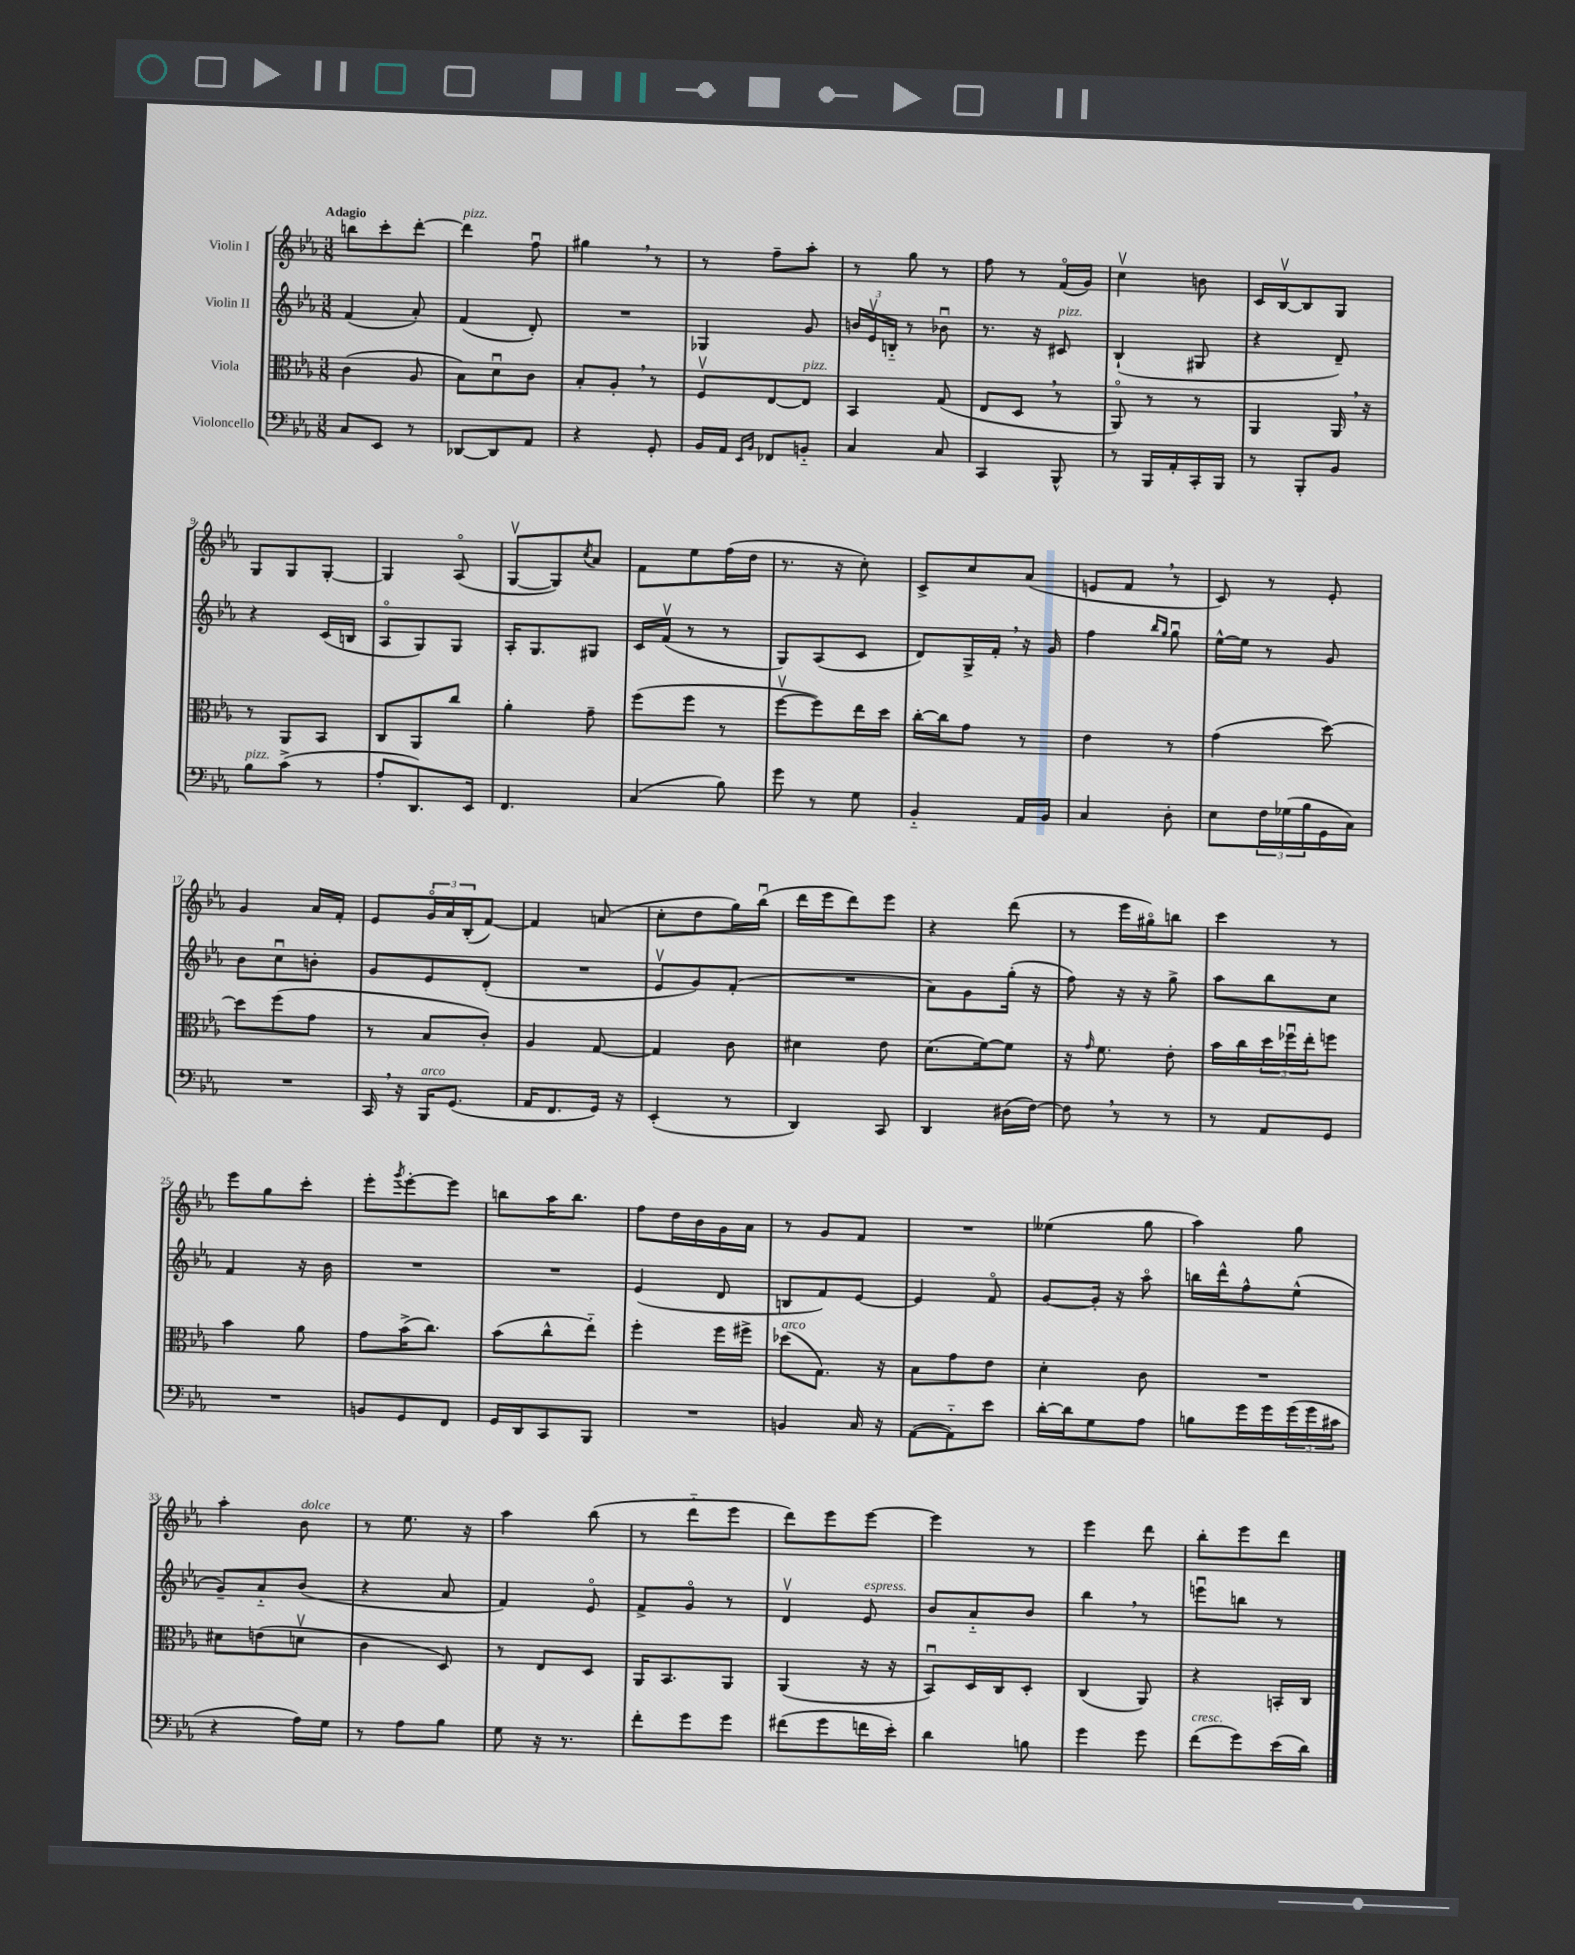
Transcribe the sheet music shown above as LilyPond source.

<<
\new StaffGroup <<
\new Staff = "s0" \with { instrumentName = "Violin I" } {
    \clef treble \key ees \major \numericTimeSignature \time 3/8 \tempo "Adagio"
    b''8 c'''8-. d'''8~-. |
    d'''4^\markup { \italic "pizz." } f''8\downbow |
    gis''4 \breathe r8 |
    r8 f''8-- aes''8-. |
    r8 g''8 r8 |
    f''8 r8 f'16\flageolet( g'16) |
    c''4\upbow b'8 |
    c'16 bes16~\upbow bes8 g8 |
    g8 g8 g8~-. |
    g4 aes8\flageolet( |
    g8~\upbow g8) \acciaccatura { c''8 } aes'8 |
    f'8 ees''8 f''16( d''16 |
    r8. r16 c''8-.) |
    c'8-> c''8 aes'8( |
    e'8 f'8 \breathe r8 |
    c'8) r8 ees'8-. |
    g'4 aes'16 f'16-. |
    ees'8 \tuplet 3/2 { g'16\flageolet aes'16 bes16-.( } f'8~) |
    f'4 a'8( |
    c''8-. d''8 g''16) bes''16\downbow( |
    d'''16 ees'''16 d'''8) ees'''8 |
    r4 d'''8( |
    r8 ees'''16 gis''16\flageolet) b''8 |
    c'''4 r8 |
    ees'''8 g''8 c'''8-. |
    ees'''8-. \acciaccatura { g'''8 } ees'''8~-. ees'''8 |
    b''8 aes''16 b''8. |
    f''8 d''16 bes'16 g'16 aes'16 |
    r8 g'8 f'8 |
    R4. |
    eeses''4( g''8 |
    aes''4) g''8 |
    aes''4-. bes'8^\markup { \italic "dolce" } |
    r8 ees''8. r16 |
    aes''4 bes''8( |
    r8 d'''8-_ ees'''8 |
    d'''8) ees'''8 ees'''8~ |
    ees'''4 r8 |
    ees'''4 d'''8 |
    bes''8-. ees'''8 d'''8 \bar "|." |
}
\new Staff = "s1" \with { instrumentName = "Violin II" } {
    \clef treble \key ees \major \numericTimeSignature \time 3/8
    f'4( aes'8-.) |
    f'4( d'8-.) |
    R4. |
    ges4 g'8 |
    \tuplet 3/2 { b'16 ees'16\upbow b16-_ } r8 bes'8\downbow |
    r8. r16 cis'8^\markup { \italic "pizz." } |
    bes4-!( gis8 |
    r4 d'8--) |
    r4 c'16( b16 |
    aes8\flageolet g8) g8 |
    aes16-. g8. gis8 |
    c'16 f'16\upbow( r8 r8 |
    g8) aes8( c'8 |
    d'8) g16-> f'16-. \breathe r16 g'16 |
    f''4 \grace { bes''16 g''16 } g''8\downbow |
    ees''16~-^ ees''16 r8 g'8 |
    bes'8 c''8\downbow b'8-. |
    g'8 ees'8 d'8-.( |
    R4. |
    ees'8\upbow g'8) f'8-.( |
    R4. |
    aes'8) g'8 g''16-.( r16 |
    f''8) r16 r16 g''8-> |
    aes''8 bes''8 c''8 |
    f'4 r16 bes'16 |
    R4. |
    R4. |
    ees'4( d'8 |
    b8 f'8) ees'8~ |
    ees'4 f'8\flageolet |
    g'8~ g'16-. r16 aes''8\flageolet |
    b''16 d'''16-^ f''8-^ ees''8-^( |
    g'8--) aes'8-_ bes'8( |
    r4 aes'8 |
    f'4) ees'8\flageolet |
    f'8-> g'8\flageolet r8 |
    d'4\upbow ees'8^\markup { \italic "espress." } |
    bes'8 aes'8-_ bes'8 |
    bes''4 \breathe r8 |
    e'''8\downbow b''8 r8 \bar "|." |
}
\new Staff = "s2" \with { instrumentName = "Viola" } {
    \clef alto \key ees \major \numericTimeSignature \time 3/8
    c'4( aes8 |
    bes8) d'8\downbow c'8 |
    bes8-. aes8-. \breathe r8 |
    f8\upbow ees8~ ees8^\markup { \italic "pizz." } |
    bes,4 g8( |
    ees8 d8 \breathe r8 |
    aes,8\flageolet) r8 r8 |
    aes,4 aes,16 \breathe r16 |
    r8 aes,8 bes,8 |
    c8 aes,8 c''8 |
    aes'4-. g'8-- |
    f''8( f''8 r8 |
    f''8~\upbow f''8) ees''16 d''16 |
    c''16~-. c''16 g'8 r8 |
    ees'4 r8 |
    g'4( d''8~) |
    d''8 f''8( g'8 |
    r8 bes8 c'8-.) |
    aes4 g8~ |
    g4 c'8 |
    dis'4 ees'8 |
    d'8.( f'16~) f'8 |
    r16 \grace { g'16 } f'8. ees'8-. |
    bes'16 c''16 \tuplet 3/2 { d''16 fes''16\downbow ees''16-. } f''8 |
    bes'4 aes'8 |
    g'8 bes'16->( c''8.) |
    bes'8( c''8-^ ees''8-_) |
    f''4-. f''16 fis''16-> |
    des''8^\markup { \italic "arco" }( g8.) r16 |
    bes8 g'8 ees'8 |
    d'4-. c'8 |
    R4. |
    dis'8 e'8( d'8\upbow |
    c'4 d8) |
    r8 ees8 d8 |
    aes,16 bes,8. aes,8 |
    aes,4( r16 r16 |
    bes,8\downbow) d16 c16 d8-. |
    c4( aes,8) |
    r4 b,16-. c16 \bar "|." |
}
\new Staff = "s3" \with { instrumentName = "Violoncello" } {
    \clef bass \key ees \major \numericTimeSignature \time 3/8
    c8 ees,8 r8 |
    des,8~ des,8 aes,8 |
    r4 g,8-. |
    bes,16 aes,16 \grace { ees,16 bes,16 } fes,8 b,8-_ |
    c4 c8 |
    c,4 bes,,8-^ |
    r8 bes,,16 aes,16-. c,16-. bes,,16 |
    r8 bes,,8-. bes,8 |
    bes8^\markup { \italic "pizz." } c'8->( r8 |
    aes8-. d,8.) ees,16 |
    f,4. |
    c4( bes8) |
    g'8 r8 g8 |
    bes,4-_ aes,16 bes,16 |
    c4 d8-. |
    ees8 \tuplet 3/2 { f16 ges16( bes16 } g,16 c16) |
    R4. |
    c,16 \breathe r16 bes,,16^\markup { \italic "arco" } g,8.( |
    aes,16 f,8. g,16) r16 |
    ees,4-.( r8 |
    d,4) c,8 |
    d,4 dis16( f16~) |
    f8 \breathe r8 r8 |
    r8 aes,8 g,8 |
    R4. |
    b,8 g,8 f,8 |
    g,16 d,16 c,8 bes,,8 |
    R4. |
    b,4 c16 r16 |
    aes,8~( aes,8-_) ees'8 |
    d'16~-. d'16 g8 aes8 |
    b8 g'16 g'16 \tuplet 3/2 { g'16( g'16 cis'16 } |
    r4 aes16) g16 |
    r8 aes8 bes8 |
    g8 r16 r8. |
    f'8-. g'8 g'8 |
    fis'8( g'8 f'16 ees'16-.) |
    d'4 b8 |
    g'4 g'8 |
    f'8^\markup { \italic "cresc." }( g'8) ees'16( d'16) \bar "|." |
}
>>
>>
